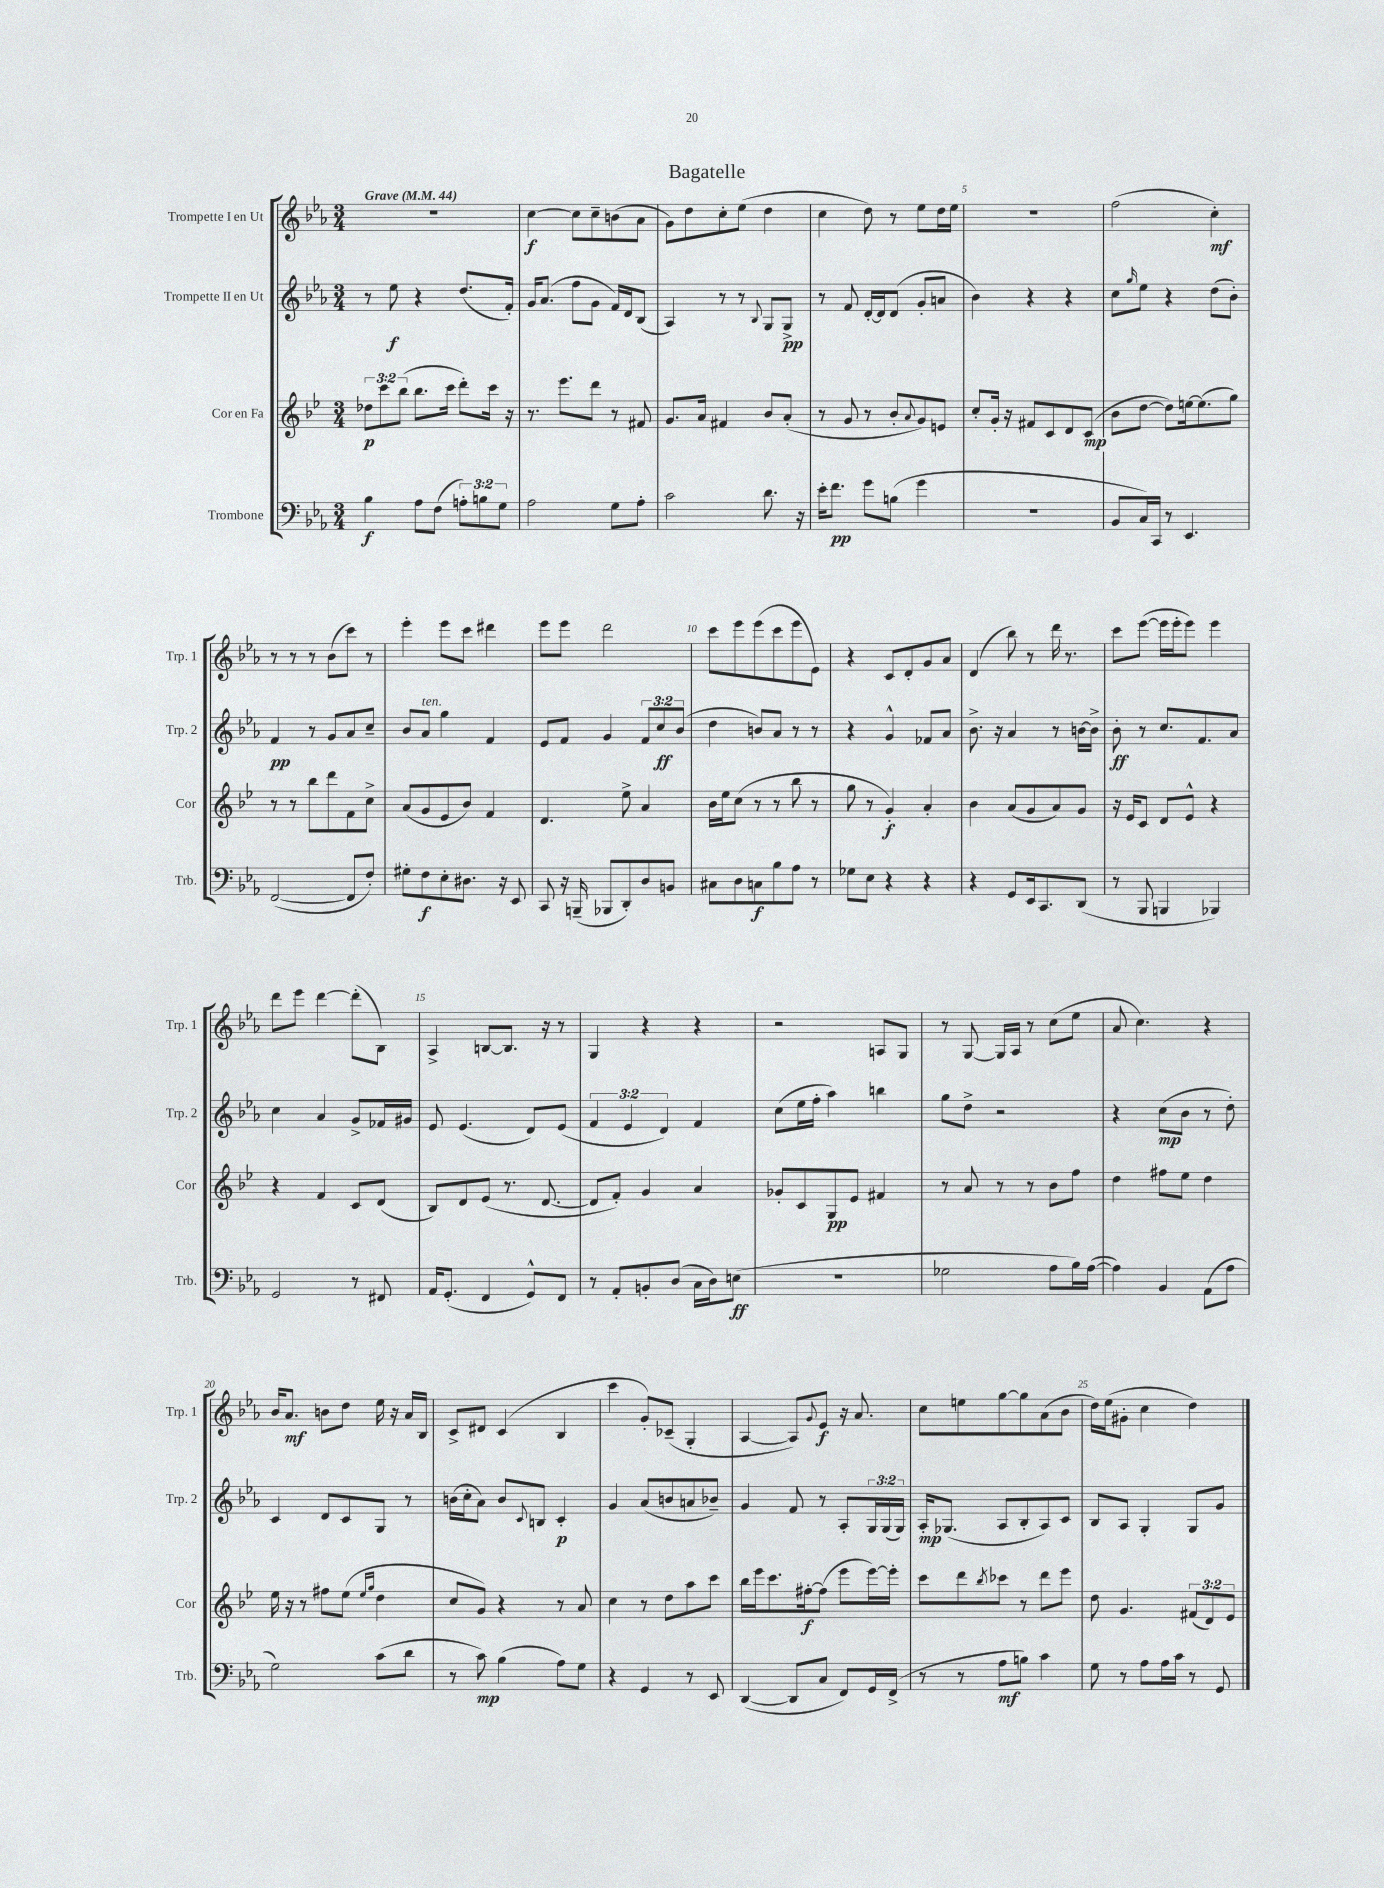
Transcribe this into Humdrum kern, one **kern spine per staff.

**kern	**dynam	**kern	**dynam	**kern	**dynam	**kern	**dynam
*part4	*part4	*part3	*part3	*part2	*part2	*part1	*part1
*staff4	*staff4	*staff3	*staff3	*staff2	*staff2	*staff1	*staff1
*I"Trombone	*	*I"Cor en Fa	*	*I"Trompette II en Ut	*	*I"Trompette I en Ut	*
*I'Trb.	*	*I'Cor	*	*I'Trp. 2	*	*I'Trp. 1	*
*clefF4	*	*clefG2	*	*clefG2	*	*clefG2	*
*k[b-e-a-]	*	*k[b-e-]	*	*k[b-e-a-]	*	*k[b-e-a-]	*
*M3/4	*	*M3/4	*	*M3/4	*	*M3/4	*
*MM44	*	*MM44	*	*MM44	*	*MM44	*
=1	=1	=1	=1	=1	=1	=1	=1
!	!	!	!	!	!	!LO:TX:a:B:t=Grave	!
4B-\	f	12dd-X\L	p	8r	.	2.r	.
.	.	12ccc\	.	.	.	.	.
.	.	.	.	8ee-\	f	.	.
.	.	(12bb-\J	.	.	.	.	.
8A-\L	.	8.bb-\L	.	4r	.	.	.
(8F\J	.	.	.	.	.	.	.
.	.	16ccc\Jk	.	.	.	.	.
12An'\L)	.	8ddd'\L)	.	(8.dd/L	.	.	.
12Bn\	.	.	.	.	.	.	.
.	.	16ccc\Jk	.	.	.	.	.
12G\J	.	.	.	.	.	.	.
.	.	16r	.	16f'/Jk)	.	.	.
=2	=2	=2	=2	=2	=2	=2	=2
2A-\	.	8.r	.	16g/KL	.	[4cc\	f
.	.	.	.	(8.a-/J	.	.	.
.	.	8.eee-\L	.	.	.	.	.
.	.	.	.	8ff\L	.	8cc\L]	.
.	.	8ddd\J	.	8g\J	.	8cc~\	.
8G\L	.	8r	.	16f/LL)	.	(8bn\	.
.	.	.	.	16d/J	.	.	.
8A-'\J	.	8f#X/	.	(8B-/J	.	8a-\J	.
=3	=3	=3	=3	=3	=3	=3	=3
2c\	.	8.g/L	.	4A-/)	.	8g\L)	.
.	.	.	.	.	.	8dd\	.
.	.	16a/Jk	.	.	.	.	.
.	.	4f#X/	.	8r	.	8cc'\	.
.	.	.	.	8r	.	(8ee-\J	.
.	.	.	.	8qqB-/	.	.	.
8.d\	.	8b-/L	.	8G/L	.	4dd\	.
.	.	(8a'/J	.	8G^/J	pp	.	.
16r	.	.	.	.	.	.	.
=4	=4	=4	=4	=4	=4	=4	=4
16e-'\KL	.	8r	.	8r	.	4cc\	.
8.f\J	pp	.	.	.	.	.	.
.	.	8g/	.	8f/	.	.	.
8g\L	.	8r	.	[16d'/LL	.	8dd\)	.
.	.	.	.	16d/J]	.	.	.
(8Bn\J	.	8b-'/L	.	(8d/J	.	8r	.
.	.	8qqa/	.	.	.	.	.
4g\	.	8g/)	.	8g'/L	.	8ee-\L	.
.	.	8en/J	.	8an/J	.	16dd\L	.
.	.	.	.	.	.	16ee-\JJ	.
=5	=5	=5	=5	=5	=5	=5	=5
2.r	.	8cc'/L	.	4b-\)	.	2.r	.
.	.	16g'/Jk	.	.	.	.	.
.	.	16r	.	.	.	.	.
.	.	8f#X/L	.	4r	.	.	.
.	.	8c/	.	.	.	.	.
.	.	8d/	.	4r	.	.	.
.	.	(8c/J	mp	.	.	.	.
=6	=6	=6	=6	=6	=6	=6	=6
8BB-/L	.	8b-\L	.	8cc\L	.	(2ff\	.
.	.	.	.	16qqgg/	.	.	.
16C/L)	.	[8dd\J	.	8ee-\J	.	.	.
16CC/JJ	.	.	.	.	.	.	.
8r	.	8dd\L])	.	4r	.	.	.
4.EE-/	.	[16een\k	.	.	.	.	.
.	.	(8.ee\]	.	.	.	.	.
.	.	.	.	(8dd\L	.	4cc'\)	mf
.	.	8gg\J)	.	8b-'\J)	.	.	.
!!LO:LB:g=z
=7	=7	=7	=7	=7	=7	=7	=7
([2FF/	.	8r	.	4f/	pp	8r	.
.	.	8r	.	.	.	8r	.
.	.	8bb-\L	.	8r	.	8r	.
.	.	8ddd\	.	8g/L	.	(8b-\L	.
8FF/L]	.	8f\	.	8a-/	.	8ccc\J)	.
8F'/J)	.	8cc^\J	.	8cc~/J	.	8r	.
=8	=8	=8	=8	=8	=8	=8	=8
8G#X'\L	.	(8a/L	.	8b-/L	.	4eee-'\	.
!	!	!	!	!LO:TX:a:i:t=ten.	!	!	!
8F\	f	8g/	.	8a-/J	.	.	.
8E-'\	.	8e-/	.	4gg\	.	8eee-\L	.
8.D#X\J	.	8b-/J)	.	.	.	8ccc\J	.
.	.	4f/	.	4f/	.	4ddd#X\	.
16r	.	.	.	.	.	.	.
8EE-/	.	.	.	.	.	.	.
=9	=9	=9	=9	=9	=9	=9	=9
8CC/	.	4.d/	.	8e-/L	.	8eee-\L	.
16r	.	.	.	8f/J	.	8eee-\J	.
(16BBBn~/	.	.	.	.	.	.	.
8BBB-X/L	.	.	.	4g/	.	2ddd\	.
8DD'/)	.	8ee-^\	.	.	.	.	.
8D/	.	4a/	.	12f/L	.	.	.
.	.	.	.	12cc/	ff	.	.
8BBn/J	.	.	.	.	.	.	.
.	.	.	.	(12b-/J	.	.	.
=10	=10	=10	=10	=10	=10	=10	=10
8C#X\L	.	16b-\LL	.	4dd\	.	8ccc\L	.
.	.	16ee-\J	.	.	.	.	.
8D\	.	(8cc\J	.	.	.	8eee-\	.
8Cn\	f	8r	.	8bn/L)	.	(8eee-\	.
8B-\	.	8r	.	8a-/J	.	8ccc\	.
8A-\J	.	8bb-\	.	8r	.	8eee-\	.
8r	.	8r	.	8r	.	8e-\J)	.
=11	=11	=11	=11	=11	=11	=11	=11
8G-X\L	.	8gg\	.	4r	.	4r	.
8E-\J	.	8r	.	.	.	.	.
4r	.	4g'/)	f	4g^^/	.	8c/L	.
.	.	.	.	.	.	8d'/	.
4r	.	4a'/	.	8f-X/L	.	8g/	.
.	.	.	.	8a-/J	.	8a-/J	.
=12	=12	=12	=12	=12	=12	=12	=12
4r	.	4b-\	.	8.b-^\	.	(4d/	.
.	.	.	.	16r	.	.	.
8GG/L	.	(8a/L	.	4a-/	.	8bb-\)	.
16EE-/k	.	8g/	.	.	.	8r	.
8.CC/	.	.	.	.	.	.	.
.	.	8a/)	.	8r	.	16ddd\	.
.	.	.	.	.	.	8.r	.
(8DD/J	.	8g/J	.	[16bn\LL	.	.	.
.	.	.	.	16b^\JJ]	.	.	.
=13	=13	=13	=13	=13	=13	=13	=13
8r	.	16r	.	8b-'\	ff	8ccc\L	.
.	.	16e-/KL	.	.	.	.	.
8BBB-/	.	8c/J	.	8r	.	([8eee-\J	.
4BBBn/	.	8d/L	.	8.cc/L	.	16eee-\LL]	.
.	.	.	.	.	.	16eee-'\J	.
.	.	8e-^^/J	.	.	.	8eee-\J)	.
.	.	.	.	8.f/	.	.	.
4BBB-X/)	.	4r	.	.	.	4eee-\	.
.	.	.	.	8a-/J	.	.	.
!!LO:LB:g=z
=14	=14	=14	=14	=14	=14	=14	=14
2GG/	.	4r	.	4cc\	.	8ddd\L	.
.	.	.	.	.	.	8eee-\J	.
.	.	4f/	.	4a-/	.	[4ddd\	.
8r	.	8c/L	.	8g^/L	.	(8ddd'\L]	.
8FF#X/	.	(8d/J	.	16f-X/L	.	8B-\J)	.
.	.	.	.	16g#X/JJ	.	.	.
=15	=15	=15	=15	=15	=15	=15	=15
16AA-/KL	.	8B-/L)	.	8e-/	.	4A-^/	.
(8.GG'/J	.	.	.	.	.	.	.
.	.	8d/	.	(4.e-/	.	.	.
4FF/	.	(8e-/J	.	.	.	[8Bn/L	.
.	.	8.r	.	.	.	8.B/J]	.
8GG^^/L)	.	.	.	8d/L)	.	.	.
.	.	[8.d/	.	.	.	16r	.
8FF/J	.	.	.	(8e-/J	.	8r	.
=16	=16	=16	=16	=16	=16	=16	=16
8r	.	8d/L]	.	6f/	.	4G/	.
8AA-'/L	.	8f'/J)	.	.	.	.	.
.	.	.	.	6e-/	.	.	.
8BBn'/	.	4g/	.	.	.	4r	.
.	.	.	.	6d/)	.	.	.
(8D/J	.	.	.	.	.	.	.
16C\LL	.	4a/	.	4f/	.	4r	.
16D\J)	.	.	.	.	.	.	.
(8En\J	ff	.	.	.	.	.	.
=17	=17	=17	=17	=17	=17	=17	=17
2.r	.	8g-X'/L	.	(8cc\L	.	2r	.
.	.	8c/	.	16ee-\L	.	.	.
.	.	.	.	16ff'\JJ	.	.	.
.	.	8G/	pp	4aa-\)	.	.	.
.	.	8e-/J	.	.	.	.	.
.	.	4f#X/	.	4bbn\	.	8An/L	.
.	.	.	.	.	.	8G/J	.
=18	=18	=18	=18	=18	=18	=18	=18
2G-X\	.	8r	.	8gg\L	.	8r	.
.	.	8a/	.	8dd^\J	.	[8G/	.
.	.	8r	.	2r	.	16G/LL]	.
.	.	.	.	.	.	16A-/JJ	.
.	.	8r	.	.	.	8r	.
8A-\L	.	8b-\L	.	.	.	(8cc\L	.
16B-\L)	.	8ff\J	.	.	.	8ee-\J	.
([16A-\JJ	.	.	.	.	.	.	.
=19	=19	=19	=19	=19	=19	=19	=19
4A-\])	.	4dd\	.	4r	.	8a-/	.
.	.	.	.	.	.	4.cc\)	.
4BB-/	.	8ff#X\L	.	(8cc\L	mp	.	.
.	.	8ee-\J	.	8b-\J	.	.	.
(8AA-\L	.	4dd\	.	8r	.	4r	.
8A-\J	.	.	.	8dd'\)	.	.	.
!!LO:LB:g=z
=20	=20	=20	=20	=20	=20	=20	=20
2G\)	.	16ee-\	.	4c/	.	16b-/KL	.
.	.	16r	.	.	.	8.a-/J	mf
.	.	8r	.	.	.	.	.
.	.	8ff#X\L	.	8d/L	.	8bn\L	.
.	.	(8ee-\J	.	8c/	.	8dd\J	.
.	.	16qqee-/LL	.	.	.	.	.
.	.	16qqgg/JJ	.	.	.	.	.
(8c\L	.	4dd\	.	8G/J	.	16ee-\	.
.	.	.	.	.	.	16r	.
8d\J	.	.	.	8r	.	16a-/LL	.
.	.	.	.	.	.	16B-/JJ	.
=21	=21	=21	=21	=21	=21	=21	=21
8r	.	8cc/L	.	(16bn\LL	.	8c^/L	.
.	.	.	.	16cc'\J	.	.	.
8c\)	mp	8g/J)	.	8a-\J)	.	8d#X/J	.
(4B-\	.	4r	.	8b/L	.	(4c/	.
.	.	.	.	8qqc/	.	.	.
.	.	.	.	8Bn/J	.	.	.
8A-\L)	.	8r	.	4c'/	p	4B-/	.
8G\J	.	8a/	.	.	.	.	.
=22	=22	=22	=22	=22	=22	=22	=22
4r	.	4cc\	.	4g/	.	4ccc\	.
4GG/	.	8r	.	(8a-/L	.	8g'/L)	.
.	.	8dd\L	.	8bn/	.	(8c-X~/J	.
8r	.	8aa\	.	8an/	.	4G'/	.
8EE-/	.	8ccc\J	.	8b-X~/J)	.	.	.
=23	=23	=23	=23	=23	=23	=23	=23
([4DD/	.	16bb-\LL	.	4g/	.	[4A-/	.
.	.	16eee-\J	.	.	.	.	.
.	.	8.ccc\	.	.	.	.	.
8DD/L]	.	.	.	8f/	.	8A-/L])	.
.	.	[16ff#X'\k	f	.	.	.	.
.	.	.	.	.	.	8qqg/	.
8C/J	.	(8ff#\J]	.	8r	.	8e-/J	f
8FF/L)	.	8eee-\L	.	8A-'/L	.	16r	.
.	.	.	.	.	.	8.a-/	.
16GG/L	.	[16eee-\L)	.	24G/L	.	.	.
.	.	.	.	(24G/	.	.	.
(16FF^/JJ	.	16eee-'\JJ]	.	.	.	.	.
.	.	.	.	24G/JJ)	.	.	.
=24	=24	=24	=24	=24	=24	=24	=24
8r	.	8ccc\L	.	16A-'/KL	mp	8cc\L	.
.	.	.	.	(8.G-X/J	.	.	.
8r	.	8ddd\	.	.	.	8een\	.
.	.	8qbb-/	.	.	.	.	.
8A-\L	mf	8ccc-X\J	.	8A-/L	.	[8gg\	.
8Bn\J)	.	8r	.	8B-'/	.	8gg\]	.
4c\	.	8ddd\L	.	8A-/)	.	(8a-\	.
.	.	8eee-\J	.	8c/J	.	8b-\J	.
=25	=25	=25	=25	=25	=25	=25	=25
8G\	.	8dd\	.	8B-/L	.	16dd\LL)	.
.	.	.	.	.	.	(16ee-\J	.
8r	.	4.g/	.	8A-/J	.	8g#X'\J	.
8A-\L	.	.	.	4G'/	.	4cc\	.
16A-\L	.	.	.	.	.	.	.
16c\JJ	.	.	.	.	.	.	.
8r	.	(12f#X/L	.	8G/L	.	4dd\)	.
.	.	12d/)	.	.	.	.	.
8GG/	.	.	.	8g/J	.	.	.
.	.	12e-/J	.	.	.	.	.
==	==	==	==	==	==	==	==
*-	*-	*-	*-	*-	*-	*-	*-
